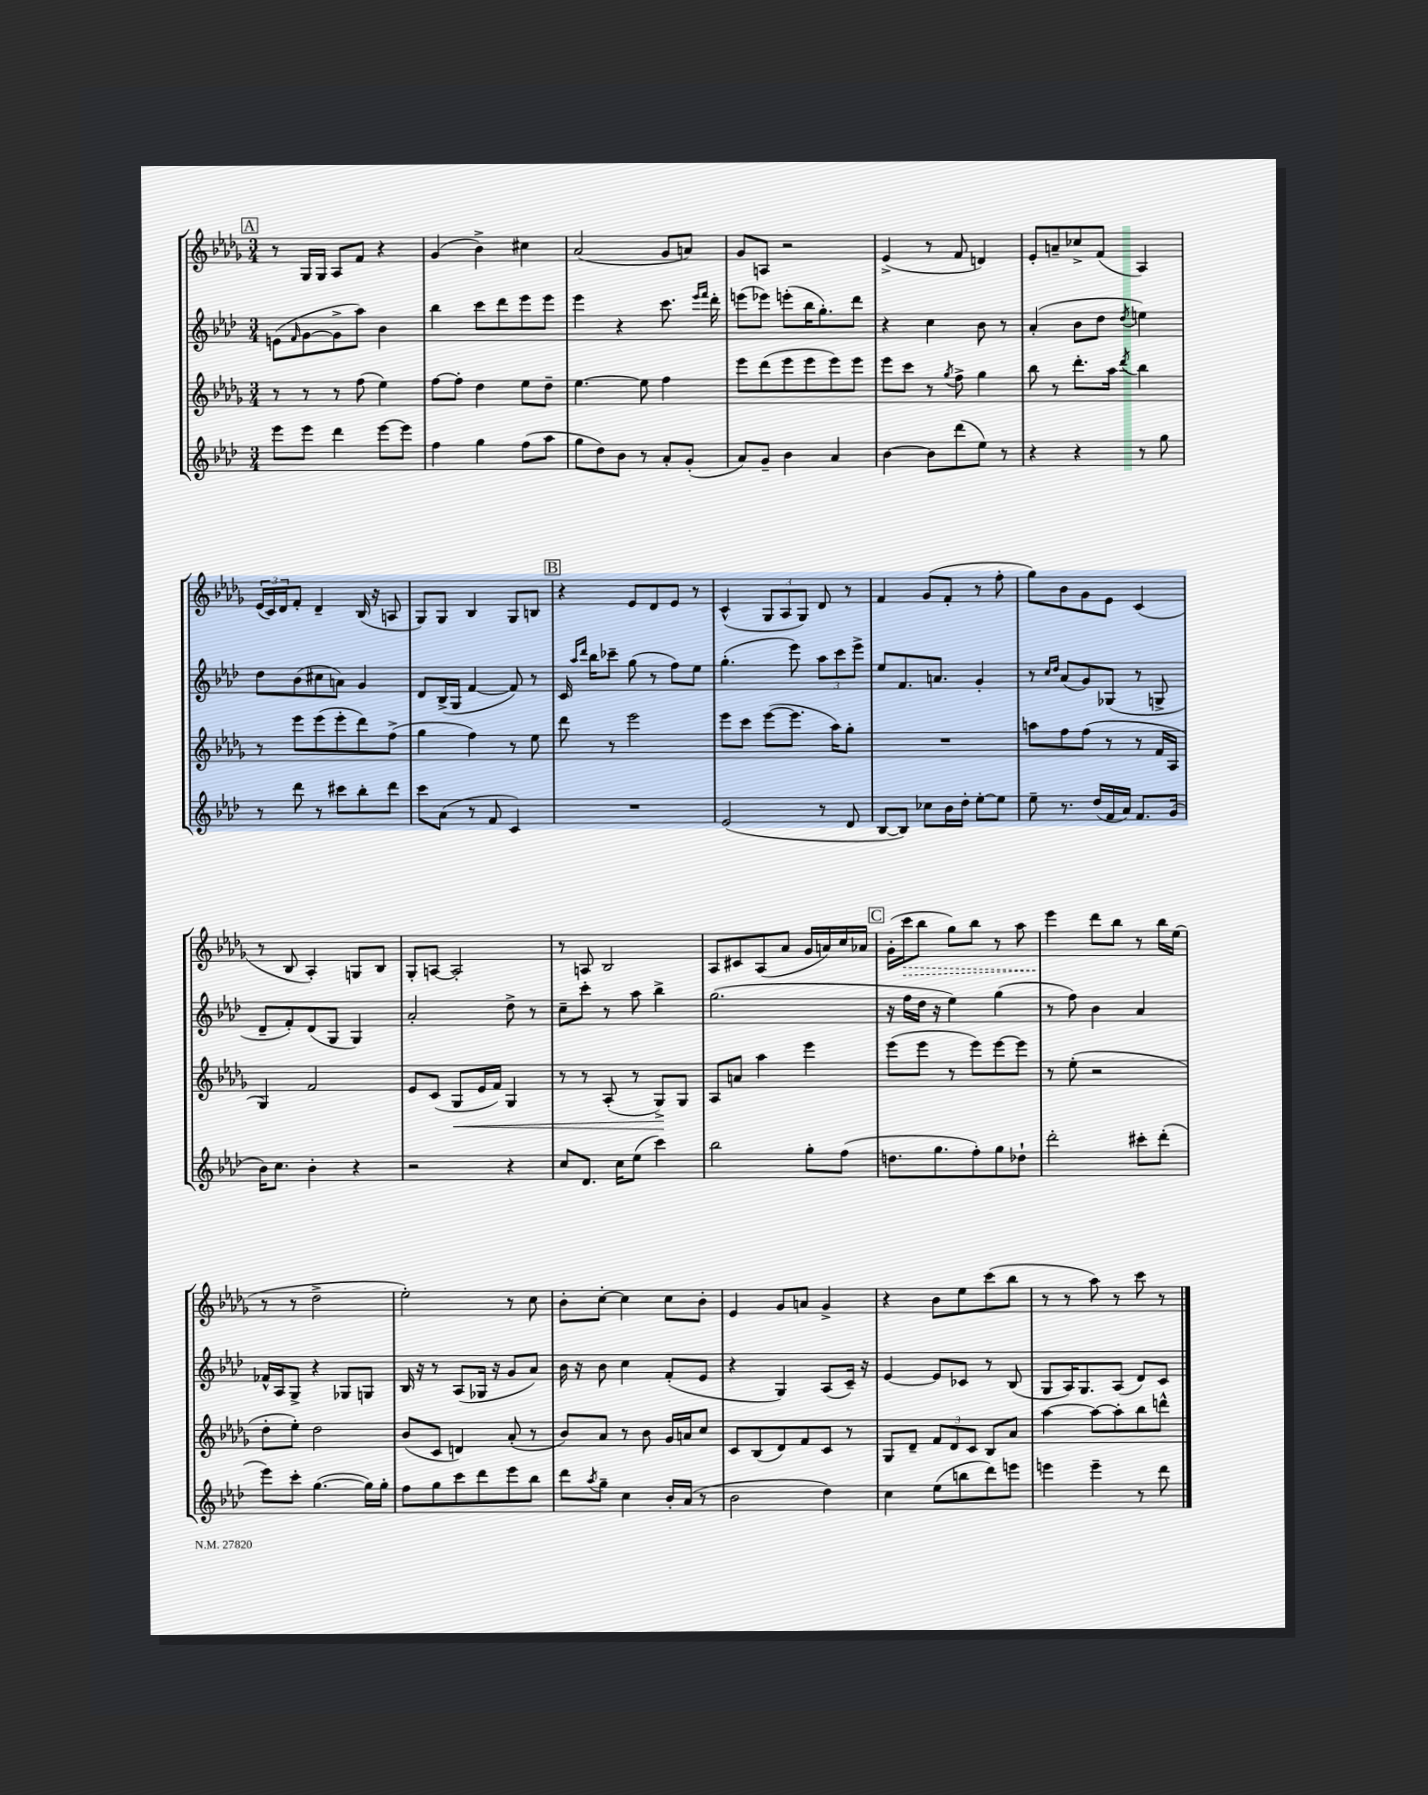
<<
\new StaffGroup <<
\new Staff = "s0" {
    \clef treble \key des \major \numericTimeSignature \time 3/4
    \mark \markup { \box "A" } r8 ges16 ges16 aes8 f'8 r4 |
    ges'4( bes'4->) cis''4 |
    aes'2( ges'8 a'8) |
    ges'8 a8 r2 |
    ees'4->( r8 f'8 d'4) |
    ees'8-. a'8-- ces''8-> f'8( aes4) |
    \tuplet 3/2 { ees'16( c'16) des'16 } f'8-. des'4-- bes16( r16 a8 |
    ges8) ges8 bes4 ges8 b8 |
    \mark \markup { \box "B" } r4 ees'8 des'8 ees'8 r8 |
    c'4-^( \tuplet 3/2 { ges8 aes8 ges8) } des'8 r8 |
    f'4 ges'8( f'8-. r8 f''8-. |
    ges''8) bes'8 ges'8 ees'8 c'4( |
    r8 bes8 aes4-.) g8 bes8 |
    ges8-. a8~ a2-. |
    r8 a8 bes2 |
    aes8 cis'8 aes8( aes'8 ges'16 a'16) c''16 aes'16 |
    \mark \markup { \box "C" } ges'16-.( \once \override Hairpin.style = #'dashed-line c'''16\> bes''8 ges''8) bes''8 r8 aes''8 |
    ees'''4\! des'''8 bes''8 r8 bes''16 ees''16( |
    r8 r8 des''2-> |
    ees''2-.) r8 c''8 |
    bes'8-. c''8~-. c''4 c''8 bes'8-. |
    ees'4 ges'8 a'8 ges'4-> |
    r4 bes'8 ees''8 c'''8( bes''8 |
    r8 r8 aes''8) r8 c'''8 r8 \bar "|." |
}
\new Staff = "s1" {
    \clef treble \key aes \major \numericTimeSignature \time 3/4
    \mark \markup { \box "A" } e'8( \grace { f'16 } g'8~ g'8-> aes''8) bes'4 |
    bes''4 c'''8 des'''8 ees'''8 ees'''8 |
    ees'''4 r4 c'''8. \grace { ees'''16 f'''16 } des'''16-. |
    e'''8( ees'''8) e'''8-.( bes''16 g''8.-.) des'''8 |
    r4 c''4 bes'8 r8 |
    aes'4-.( bes'8 des''8 \acciaccatura { des''8 } e''4) |
    des''8 bes'8( cis''8 a'8) g'4 |
    des'8 bes16->( g16 f'4~ f'8) r8 |
    \mark \markup { \box "B" } c'16 \grace { aes''16 des'''16 } bes''16 ces'''8-- g''8( r8 f''8) ees''8 |
    g''4.-.( ees'''8) \tuplet 3/2 { aes''8 c'''8 ees'''8-> } |
    ees''8 f'8. a'8. g'4-. |
    r8 \grace { c''16 des''16 } aes'8( g'8) ges8( r8 g8-> |
    des'8-- f'8-.) des'8( g8 g4) |
    aes'2-. des''8-> r8 |
    c''8-- c'''8-. r8 aes''8 bes''4-> |
    g''2.( |
    \mark \markup { \box "C" } r16 f''16 des''16 r16 ees''4) g''4( |
    r8 f''8) bes'4 aes'4 |
    fes'16-^ aes16 g8-> r4 ges8 g8 |
    bes16 r16 r8 aes8( ges16 r16 g'8 aes'8) |
    bes'16 r16 bes'8 c''4 f'8-.( ees'8 |
    r4 g4) aes8( c'16--) r16 |
    ees'4~ ees'8 ces'8 r8 bes8( |
    g8 aes16) g8. aes8( des'8) c'8 \bar "|." |
}
\new Staff = "s2" {
    \clef treble \key des \major \numericTimeSignature \time 3/4
    \mark \markup { \box "A" } r8 r8 r8 f''8( ees''4) |
    f''8~ f''8-. des''4 ees''8 des''8-- |
    ees''4.~ ees''8 f''4 |
    ees'''8 des'''8( ees'''8 ees'''8 ees'''8) ees'''8 |
    ees'''8 c'''8 r8 \acciaccatura { ges''8 } f''8-> ges''4 |
    bes''8 r8 des'''8.-. aes''16 \acciaccatura { des'''8 } bes''4 |
    r8 ees'''8 ees'''8( ees'''8-. des'''8) f''8->( |
    ges''4 f''4) r8 ees''8 |
    \mark \markup { \box "B" } des'''8 r8 ees'''2 |
    ees'''8 c'''8 ees'''8~( ees'''8. aes''16) ges''8-. |
    R2. |
    a''8 f''8 f''8( r8 r8 f'16 aes16 |
    ges4) f'2 |
    ees'8 c'8( ges8\< ees'16 f'16) ges4 |
    r8 r8 aes8-.( r8 ges8->\!) ges8 |
    aes8 a'8 aes''4 ees'''4 |
    \mark \markup { \box "C" } ees'''8( ees'''8 r8 ees'''8) ees'''8~ ees'''8 |
    r8 ees''8-.( r2 |
    des''8-. ees''8-.) des''2 |
    bes'8( c'8 d'4) aes'8-.( r8 |
    bes'8) aes'8 r8 bes'8 ges'16 a'16 c''8 |
    c'8 bes8( des'8) f'8 c'8 r8 |
    ges8 des'8-- \tuplet 3/2 { f'8 des'8 c'8 } bes8 aes'8 |
    aes''4~ aes''8~ aes''8-. bes''8 d'''8-^ \bar "|." |
}
\new Staff = "s3" {
    \clef treble \key aes \major \numericTimeSignature \time 3/4
    \mark \markup { \box "A" } ees'''8 ees'''8 des'''4 ees'''8~ ees'''8 |
    f''4 g''4 f''8( aes''8 |
    g''8 des''8) bes'8 r8 aes'8-. g'8-.( |
    aes'8) g'8-- bes'4 aes'4 |
    bes'4~ bes'8 des'''8( ees''8) r8 |
    r4 r4 r8 g''8 |
    r8 des'''8 r8 cis'''8 bes''8-. des'''8 |
    c'''8 aes'8( r8 f'8 c'4) |
    \mark \markup { \box "B" } R2. |
    ees'2( r8 des'8 |
    bes8~ bes8) ces''8 bes'16 des''16-. ees''8~-. ees''8 |
    ees''8-- r8. des''16( f'16 aes'16) f'8. g'16( |
    bes'16) c''8. bes'4-. r4 |
    r2 r4 |
    c''8 des'8. c''16 ees''8( c'''4) |
    bes''2 g''8-. f''8( |
    \mark \markup { \box "C" } d''8. g''8. f''8-.) g''8 des''8-! |
    des'''2-. cis'''8-. des'''8-.( |
    ees'''8) c'''8-. g''4.~( g''16) g''16-. |
    f''8 g''8 c'''8 des'''8 ees'''8 bes''8 |
    des'''8 \acciaccatura { aes''8 } g''8-- c''4 bes'16-. aes'16( r8 |
    bes'2 des''4) |
    c''4 ees''8( b''8 des'''8) e'''8 |
    e'''4 e'''4-- r8 des'''8 \bar "|." |
}
>>
>>
